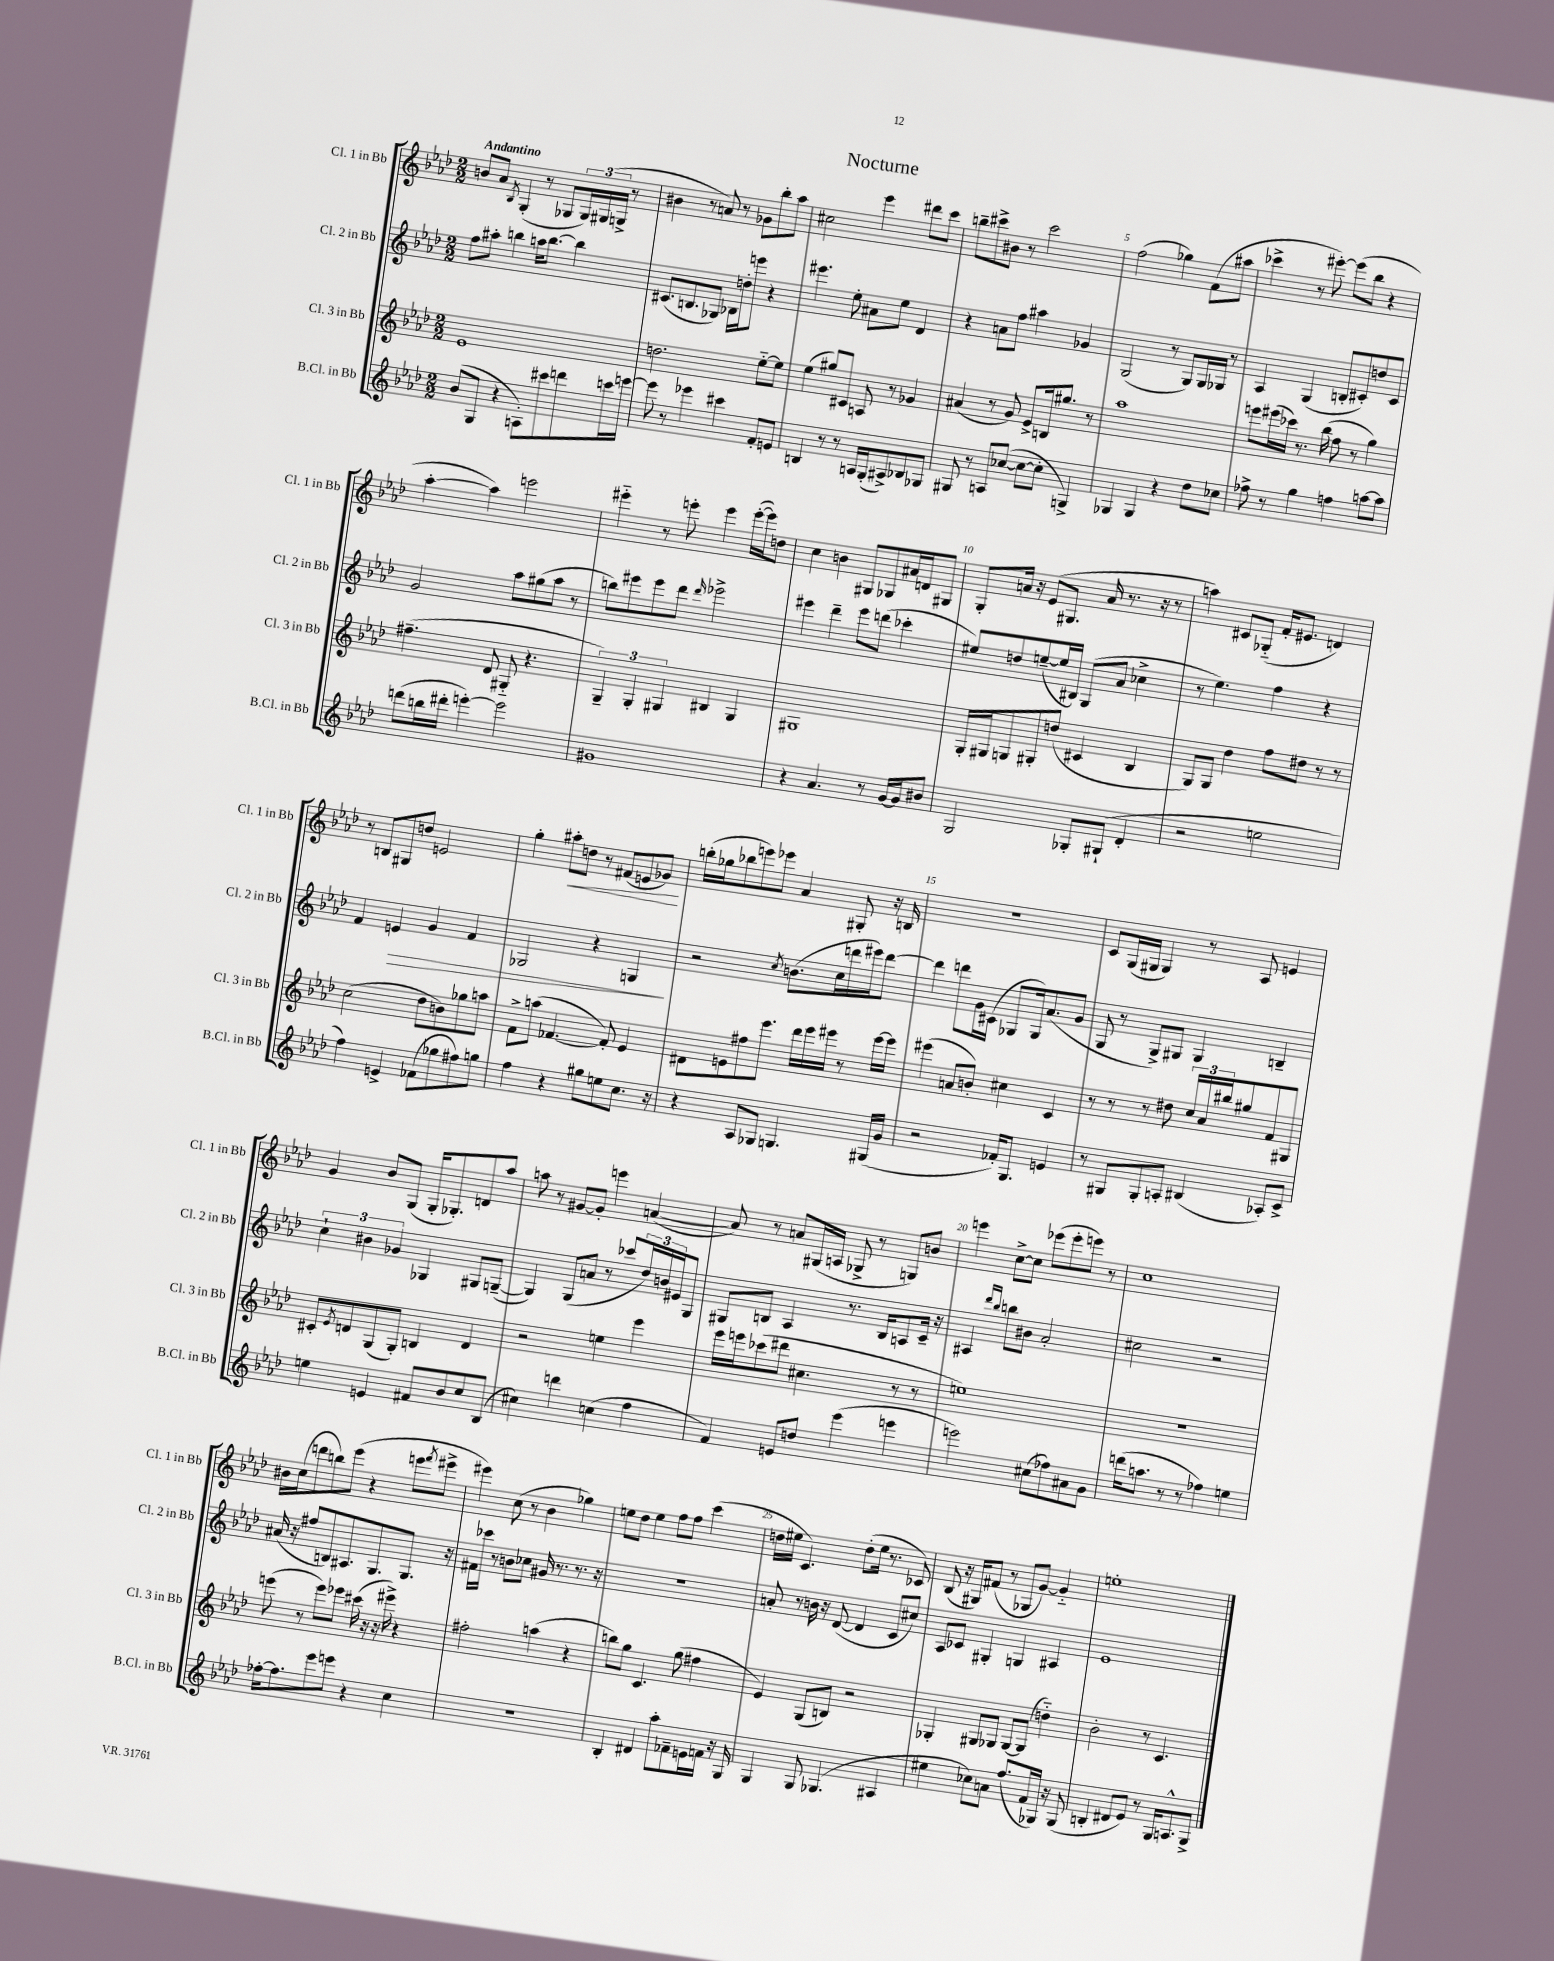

**kern	**kern	**kern	**kern
*staff4	*staff3	*staff2	*staff1
*clefG2	*clefG2	*clefG2	*clefG2
*k[b-e-a-d-]	*k[b-e-a-d-]	*k[b-e-a-d-]	*k[b-e-a-d-]
*M2/2	*M2/2	*M2/2	*M2/2
(8b-	1e-	8ff	8b
8G	.	8aa#'	8a-
.	.	.	8qB-
4r	.	4bb	(4G'
8A')	.	16aa	8r
.	.	[8.bb	.
8ccc#	.	.	8G-
8ddd	.	4bb]	24G-)
.	.	.	(24G#
.	.	.	24G^
16ccc	.	.	8r
[16eee	.	.	.
=	=	=	=
8eee]	2.dd	(8.c#	4b#
8r	.	.	.
.	.	8.B	.
4eee-	.	.	8r
.	.	8G-)	8a)
4ccc#	.	16B-	8r
.	.	16dd'	.
.	.	8eee	8g-
8f'	[8ee-'~	4r	8bb-'
8e	8ee-]	.	8aa-
=	=	=	=
4B	(4ee-	4.eee#	2cc#
8r	8gg#)	.	.
8r	8c#	8ee-'	.
16A	8A	8a#	4eee-
(16G'	.	.	.
8A#^)	8r	8ee-	.
8B-	4g-	4d-	8ddd#
8G-	.	.	8ccc
=	=	=	=
8G#	(4a#	4r	8bb~
8r	.	.	8ccc#^
8A	8r	8a	8b#
([8cc-	8g)	8ff	8r
8cc-_	8e-^	4aa#	2ccc#
8cc-']	16B	.	.
.	8.gg#	.	.
4G^)	.	4g-	.
.	8r	.	.
=	=	=	=
4G-	1aa-	(2G	(2ff
4G-	.	.	.
4r	.	8r	4gg-)
.	.	8G)	.
8dd-	.	16G	(8f
.	.	16G-	.
8cc-	.	8r	8aa#
=	=	=	=
8ff-^	8eee	4A-	4ccc-^
8r	(16eee#	.	.
.	16ccc-)	.	.
4gg	8.r	(4G	8r
.	.	.	[8eee#')
.	(16bb-	.	.
4ff	8ff	8B'	(8eee#]
.	8r	8c#')	8bb-
[8aa	4gg)	8dd	4r
8aa]	.	8c#	.
=	=	=	=
(8ddd	(4.ff#~	2g	[4aa-'
16bb	.	.	.
16ddd#'	.	.	.
[4eee')	.	.	4aa-])
.	8d-	.	.
2eee]	8G#'~	8aa-	2eee
.	4.r	(8gg#	.
.	.	8aa-	.
.	.	8r	.
=	=	=	=
1g#	6G~)	8bb)	4eee#'~
.	.	8eee#	.
.	6G'	.	.
.	.	8eee#	8r
.	6G#	.	.
.	.	8ddd-	8eee'
.	.	16qqddd-	.
.	4B#	2eee-^	4eee
.	4G#	.	([16eee'
.	.	.	16eee])
.	.	.	8dd
=	=	=	=
4r	1G#	4eee#	4cc
4.a-	.	4ddd-~	4b
.	.	8eee#	8G#
8r	.	(8ddd	8G-
[16g	.	4ccc-'	16a#
16g]	.	.	16d
8b#	.	.	8G#
=	=	=	=
2G	16G'	8ee#)	8G'
.	16G#	.	.
.	8G	8dd	16a
.	.	.	16r
.	8G#'	([8ee~	(8e-
.	(8dd	16ee]	8.G#
.	.	16B#)	.
8G-'	4c#	(8G	.
.	.	.	16a
(8G#`	.	8a-	8.r
4d-'	4B-	4cc-^	.
.	.	.	16r
.	.	.	8r
=	=	=	=
2r	8G)	8r	4aa)
.	8G	4.ee-)	.
.	4dd-	.	8c#
.	.	.	(8G-'~
2ee	8ff	4ff	16f'
.	.	.	8.e#
.	8dd#	.	.
.	8r	4r	4d)
.	8r	.	.
=	=	=	=
4ff)	(2cc	4f	8r
.	.	.	8B
4e^	.	4e	8G#
.	.	.	8dd
(8f-	8dd-	4g	2e
8gg-	8b)	.	.
8ff#)	8gg-	4f	.
8gg	8aa	.	.
=	=	=	=
4ff	8f^	2G-	4gg'
.	(8aa	.	.
4r	[4.f-	.	8aa#'
.	.	.	8dd
8gg#	.	4r	8r
8ee	8f-'])	.	(8f#
8.cc	4e-	4G	8e
.	.	.	8g-)
16r	.	.	.
=	=	=	=
4r	8d#	2r	(16bb'
.	.	.	16gg-
.	8e	.	8bb-
8A-	8ff#	.	8eee)
8G-	8.eee-	.	8eee-
.	.	8qcc	.
4.G	.	(8.b	4a-
.	16ddd-	.	.
.	16eee-	.	.
.	16eee#	16cc	.
.	8r	16ddd	8G#'
.	.	16eee#)	.
(16G#	[16eee#	[8ddd	16r
16g	16eee#]	.	16B
=	=	=	=
2r	(4eee#	4ddd]	1r
.	8a	8ddd	.
.	8b')	16g	.
.	.	(16c#	.
16f-')	4cc#	8G-	.
8.G	.	.	.
.	.	16G-)	.
.	.	(8.a-	.
4e	4c	.	.
.	.	8g	.
=	=	=	=
8r	8r	8G	8c
8G#	8r	8r	(16G
.	.	.	16G#
8G#'	8r	8G^)	4G#)
8A'	8dd#	8G#	.
(4B#	24cc	4G#	8r
.	24a-	.	.
.	24bb#	.	.
.	8gg#	.	8A-
8A-')	8f	4B~	4e
8c^	8G#	.	.
=	=	=	=
4ee	8c#'	6cc`	4g
.	8qe-	.	.
.	8d	.	.
.	.	6b#	.
4e	(8G	.	8b-
.	.	6g-	.
.	8G')	.	(8G
8f#	4B	4G-	16G'
.	.	.	8.G-')
8b-	.	.	.
8cc	4d	8G#	8d
(8B-	.	([8G~	8aa-
=	=	=	=
4cc#)	2r	4G])	8aa
.	.	.	8r
4ddd	.	(8G	[8g#
.	.	8a	8g#']
(4cc	4ee	8r	4eee
.	.	8ccc-	.
4ff	4eee-	24dd-)	([4a
.	.	24b	.
.	.	24e#	.
.	.	8G	.
=	=	=	=
4f)	16eee-	8G#	8a])
.	16eee	.	.
.	(8ccc-	8B	8r
8e	8ddd#	4A-	8a
8dd	4.cc#	.	(16G#
.	.	.	16A
(4eee-	.	8.r	8G-^
.	.	.	8r
.	.	16B	.
4eee	8r	8A	8G)
.	8r	16c~	8b
.	.	16r	.
=	=	=	=
2eee)	1ee)	4A#	4eee
.	.	16qqddd-	.
.	.	16qqbb-	.
.	.	8bb	[8cc^
.	.	8b#	8cc]
(8cc#	.	2a-'	(8eee-
8ff-)	.	.	8eee-'
8a#	.	.	8eee)
8g	.	.	8r
=	=	=	=
(16ddd	1r	2cc#	1cc
8.aa	.	.	.
8r	.	.	.
8r	.	.	.
4ff-)	.	2r	.
4ee	.	.	.
=	=	=	=
[16ff-'	(8eee	(16a#	16b#
8.ff-]	.	16r	(16cc
.	8r	8ff#	8ddd
8eee-	8eee)	8B)	8bb)
8eee	8eee-	8.A#	(8eee-
4r	(16ccc#	.	4r
.	16r	8.G	.
.	16r	.	.
.	16eee#^)	.	.
4cc	4r	8.G	8eee
.	.	.	8qfff
.	.	.	8eee#^
.	.	16r	.
=	=	=	=
1r	2ff#'	16f#	4eee#)
.	.	16ccc-	.
.	.	8r	.
.	.	8b	(8cc
.	.	8cc-	8r
.	(4aa	16g#	4b-
.	.	8.r	.
.	4r	8.r	4gg-)
.	.	16r	.
=	=	=	=
4B-'	8bb)	1r	8ee
.	8gg	.	8dd-
4d#	4.c	.	4ee
8aa-'	.	.	8ff
8f-~	(8gg	.	8ff
16e	4ff#	.	(4ccc
16f	.	.	.
16r	.	.	.
16G	.	.	.
=	=	=	=
4G	4e-)	8a'	16dd
.	.	.	16ee#
.	.	8r	4.c)
8G	(8G	16b	.
.	.	16r	.
(4.G-	8B)	([8d-	.
.	2r	4d-]	(8dd'
.	.	.	16ee#
.	.	.	8.r
4A#	.	8c	.
.	.	8cc#)	8c-)
=	=	=	=
4ee#	4G-'	8A-	(8B-
.	.	8c-	16r
.	.	.	16G#)
8cc-)	8G#	4G#'	(8f#
8a	8G-	.	8r
(8.ff	[8G-	4G	8G-
.	(8G-]	.	[8g)
16f	.	.	.
16G-)	4dd'~)	4A#	4g'~]
16r	.	.	.
(8G-	.	.	.
=	=	=	=
4B'	2b-'	1e-	1ee'
8d#	.	.	.
8e-)	.	.	.
8r	8r	.	.
16G	4.c	.	.
8.A^^	.	.	.
8G^	.	.	.
==	==	==	==
*-	*-	*-	*-
